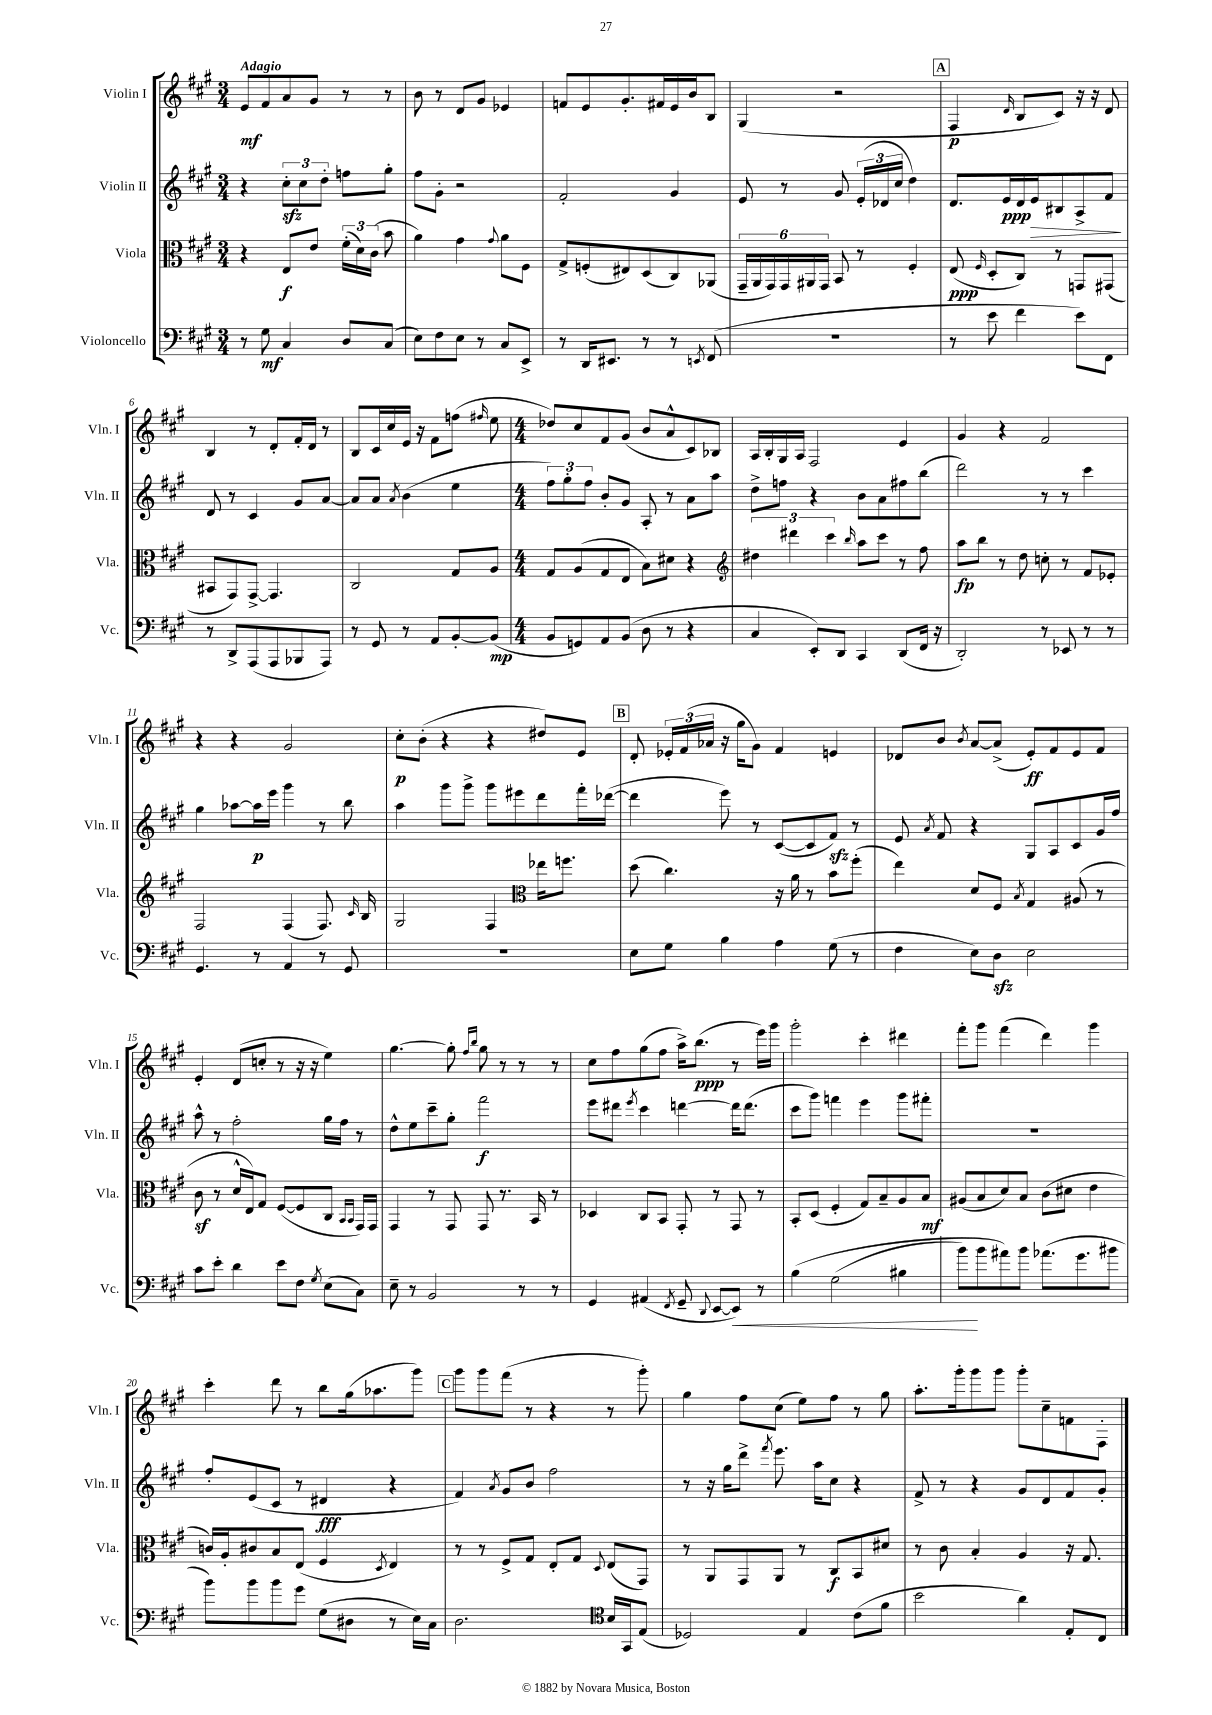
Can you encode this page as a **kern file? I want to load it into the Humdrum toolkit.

**kern	**kern	**kern	**kern
*staff4	*staff3	*staff2	*staff1
*clefF4	*clefC3	*clefG2	*clefG2
*k[f#c#g#]	*k[f#c#g#]	*k[f#c#g#]	*k[f#c#g#]
*M3/4	*M3/4	*M3/4	*M3/4
8r	4r	4r	8e/L
8G#\	.	.	8f#/
4C#/	8E/L	12cc#'\L	8a/
.	.	12cc#\	.
.	8e/J	.	8g#/J
.	.	12dd'\J	.
8D/L	(24f#'\LL	8ff\L	8r
.	24d\)	.	.
.	(24c#\JJ	.	.
(8C#/J	8b\	8gg#'\J	8r
=	=	=	=
8E\L)	4a\)	8ff#\L	8b\
8F#\	.	8g#'\J	8r
8E\J	4g#\	2r	8d/L
8r	.	.	8g#/J
.	8qqg#/	.	.
8C#/L	8a\L	.	4e-/
8EE^/J	8F#\J	.	.
=	=	=	=
8r	8G#^/L	2f#'/	8f/L
16DD/LK	(8F'/	.	8e/
8.EE#/J	.	.	.
.	8E#/)	.	8.g#'/
8r	(8D/	.	.
.	.	.	16f#/L
8r	8C#/)	4g#/	16e/
.	.	.	16b/J
8qEE/	.	.	.
(8FF#/	(8AA-/J	.	8B/J
=	=	=	=
2.r	24GG#~/LL	8e/	(4G#/
.	24AA/	.	.
.	24GG#/)	.	.
.	24GG#/	8r	.
.	24AA#/	.	.
.	24GG#/JJ	.	.
.	8BB/	8g#/	2r
.	8r	(24e'/LL	.
.	.	24d-/	.
.	.	24cc#/JJ	.
.	4F#'/	4dd\)	.
=	=	=	=
8r	(8E/	8.d/L	4F#/
.	16qqF#/	.	.
8e\	8D'/L	.	.
.	.	16e/L	.
.	.	.	16qqd/
4f#\	8C#/J)	16d/	8B/L
.	.	16e/J	.
.	8r	8B#/	8c#/J)
8e\L)	8GG/L	8A^/	16r
.	.	.	16r
8FF#\J	(8GG#/J	8f#/J	8d/
=	=	=	=
8r	8BB#/L	8d/	4B/
8DD^/L	8GG#/)	8r	.
(8AAA/	[8GG#^/J	4c#/	8r
8AAA/	4.GG#/]	.	8d'/L
8BBB-/	.	8g#/L	16f#'/L
.	.	.	16d/JJ
8AAA/J)	.	[8a/J	8r
=	=	=	=
8r	2C#/	8a/]L	8B/L
8GG#/	.	8a/J	16c#/L
.	.	.	16cc#/
.	.	8qa/	.
8r	.	(4b\	16e/JJ
.	.	.	16r
8AA/L	.	.	8f#\L
[8BB'/	8G#/L	4ee\	(8ff\J
.	.	.	16qqff#/
(8BB/]J	8A/J	.	8ee\
=	=	=	=
*M4/4	*M4/4	*M4/4	*M4/4
8BB/L	8G#/L	12ff#\L)	8dd-/L)
.	.	12gg#'\	.
8GG/)	(8A/	.	8cc#/
.	.	12ff#\J	.
8AA/	8G#/	8b'/L	8f#/
(8BB/J	8E/J	8g#/J	(8g#/J
8D\	8B\L)	8A'/	8b/L
8r	8d#\J	8r	8a^^/
4r	4r	8a\L	8c#/)
.	.	8aa\J	8B-/J
=	=	=	=
*	*clefG2	*	*
4C#/	6dd#\	8dd^\L	16A/LL
.	.	.	16B'/
.	.	8ff\J	16G#/
.	6ddd#\	.	.
.	.	.	16A/JJ
8EE'/L)	.	4r	2F#/
.	6ccc#\	.	.
8DD/J	.	.	.
.	16qqbb/	.	.
4CC#/	8aa\L	8b\L	.
.	8ccc#\J	8a\	.
(8DD/L	8r	8ff#\	4e/
16FF#/Jk	8ff#\	(8bb\J	.
16r	.	.	.
=	=	=	=
2DD'/)	8aa\L	2ddd\)	4g#/
.	8bb\J	.	.
.	8r	.	4r
.	8dd\	.	.
8r	8cc'\	8r	2f#/
8EE-/	8r	8r	.
8r	8f#/L	4ccc#\	.
8r	8e-'/J	.	.
=	=	=	=
4.GG#/	2F#/	4gg#\	4r
.	.	[8aa-\L	4r
8r	.	16aa-\]L	.
.	.	16eee\JJ	.
4AA/	(4F#/	4ggg#\	2g#/
8r	8.F#/)	8r	.
8GG#/	.	8bb\	.
.	16qqc#/	.	.
.	16B/	.	.
=	=	=	=
1r	2G#/	4aa\	8cc#'\L
.	.	.	(8b'\J
.	.	8ggg#\L	4r
.	.	8ggg#^\J	.
.	4F#/	8ggg#\L	4r
.	.	8eee#\	.
*	*clefC3	*	*
.	16ee-\LK	8ddd\	8dd#/L)
.	8.ff\J	.	.
.	.	16fff#'\L	8e/J
.	.	([16ddd-\JJ	.
=	=	=	=
8E\L	(8dd\	4ddd-\]	8d'/
8G#\J	4.cc#\)	.	24e-'/LL
.	.	.	(24f#/
.	.	.	24a-/JJ
4B\	.	8eee\)	16r
.	.	.	16gg#\LK
.	.	8r	8g#\J)
4A\	16r	([8c#/L	4f#/
.	16a\	.	.
.	8r	8c#/]	.
(8G#\	8b\L	8f#/J)	4e/
8r	(8ff#'\J	8r	.
=	=	=	=
4F#\	4ee\)	8e/	8d-/L
.	.	8qa/	.
.	.	8f#/	8b/J
.	.	.	8qb/
8E\L)	8d/L	4r	[8a/L
8D\J	8F#/J	.	(8a^/]J
.	8qB/	.	.
2E\	4G#/	8G#/L	8e'/L)
.	.	8A/	8f#/
.	(8A#/	8c#/	8e/
.	8r	16g#/L	8f#/J
.	.	16ff#/JJ	.
=	=	=	=
8c#\L	8c#\	8aa^^\	4e'/
8e'\J	8r	8r	.
4d\	16d^^/LL	2ff#'\	(8d/L
.	16E/J)	.	.
.	8G#/J	.	8cc'/J
8e\L	([8F#/L	.	8r
8F#\J	8F#/]	.	16r
.	.	.	16r
8qG#/	.	.	.
(8E\L	8C#/J	16gg#\LL	4ee\)
.	.	16ff#\JJ	.
.	16qqBB/LL	.	.
.	16qqBB/JJ	.	.
8C#\J)	16GG#/LL)	8r	.
.	16GG#/JJ	.	.
=	=	=	=
8E~\	4GG#/	8dd^^\L	[4.gg#\
8r	.	8ee\	.
2BB/	8r	8ccc#~\	.
.	8GG#/	8gg#'\J	8gg#'\]
.	.	.	16qqff#/LL
.	.	.	16qqbb/JJ
.	8GG#/	2fff#\	8gg#\
.	8.r	.	8r
8r	.	.	8r
.	16BB/	.	.
8r	8r	.	8r
=	=	=	=
4GG#/	4D-/	8eee\L	8cc#\L
.	.	8ddd#\J	8ff#\
.	.	8qeee/	.
(4AA#/	8C#/L	4ccc#\	(8gg#\
.	8BB/J	.	8ff#\J
8qFF#/	.	.	.
8GG#~/	8GG#'/	[4ddd\	16aa^\LK)
.	.	.	(8.bb\J
8qqDD/	.	.	.
[8EE/L	8r	.	.
8EE/]J)	8GG#/	16ddd\]LK	8r
.	.	(8.ddd\J	.
8r	8r	.	16eee\LL)
.	.	.	16ggg#\JJ
=	=	=	=
&(4B\	8BB'/L	8ccc#\L	2ggg#'\
.	(8D/J	8ggg#\J)	.
(2G#\	4F#'/	4fff\	.
.	8G#/L)	4eee\	4ccc#'\
.	8B~/	.	.
4B#\	8A/	8ggg#\L	4ddd#\
.	8B/J	8fff#'\J	.
=	=	=	=
8b\L)	(8A#/L	1r	8fff#'\L
8b\	8B/	.	8ggg#\J
8a#\&)	8d/)	.	(4fff#\
8b\J	8B/J	.	.
(8.a-\L	(8c#\L	.	4ddd\)
.	8d#\J	.	.
8.g#\	.	.	.
.	4e\	.	4ggg#\
8b#\J	.	.	.
=	=	=	=
8b\L)	16c/LL)	8ff#'/L	4ccc#'\
.	16A'/J	.	.
8b\	8c#/	(8e/	.
8b\	8B/	8c#/J	8ddd\
8g#\J	(8E/J	8r	8r
(8G#\L	4F#/	4d#/	8bb\L
8D#\J	.	.	(16gg#\k
.	.	.	8.aa-\
.	8qD/	.	.
8r	4E/)	4r	.
16E\LL)	.	.	8ggg#\J)
16C#\JJ	.	.	.
=	=	=	=
2.D\	8r	4f#/)	8ggg#\L
.	8r	.	8ggg#\
.	.	8qa/	.
.	8F#^/L	8g#/L	(8fff#\J
.	8G#/J	8b/J	8r
.	8E'/L	2ff#\	4r
.	8G#/J	.	.
*clefC4	*	*	*
.	8qqD/	.	.
16B/LL	(8E/L	.	8r
16GG#/J	.	.	.
(8E/J	8GG#/J)	.	8ggg#'\)
=	=	=	=
2D-/)	8r	8r	4gg#\
.	8AA/L	16r	.
.	.	16gg#\LK	.
.	8GG#/	8ddd^\J	8ff#\L
.	.	8qfff#/	.
.	8AA/J	8.eee\	(8cc#\J
4E/	8r	.	8ee\L)
.	.	16aa\LK	.
.	8C#/L	8cc#\J	8ff#\J
(8c#\L	8BB/	4r	8r
8f#\J	8d#/J	.	8gg#\
=	=	=	=
2b\	8r	8f#^/	8.aa'\L
.	8c#\	8r	.
.	.	.	16ggg#'\k
.	4B'/	4r	8ggg#\
.	.	.	8ggg#\J
4a\)	4A/	8g#/L	8ggg#'\L
.	.	8d/	8cc#~\
8E'/L	16r	8f#/	8f\
.	8.G#/	.	.
8C#/J	.	8g#'/J	8F#'\J
==	==	==	==
*-	*-	*-	*-
